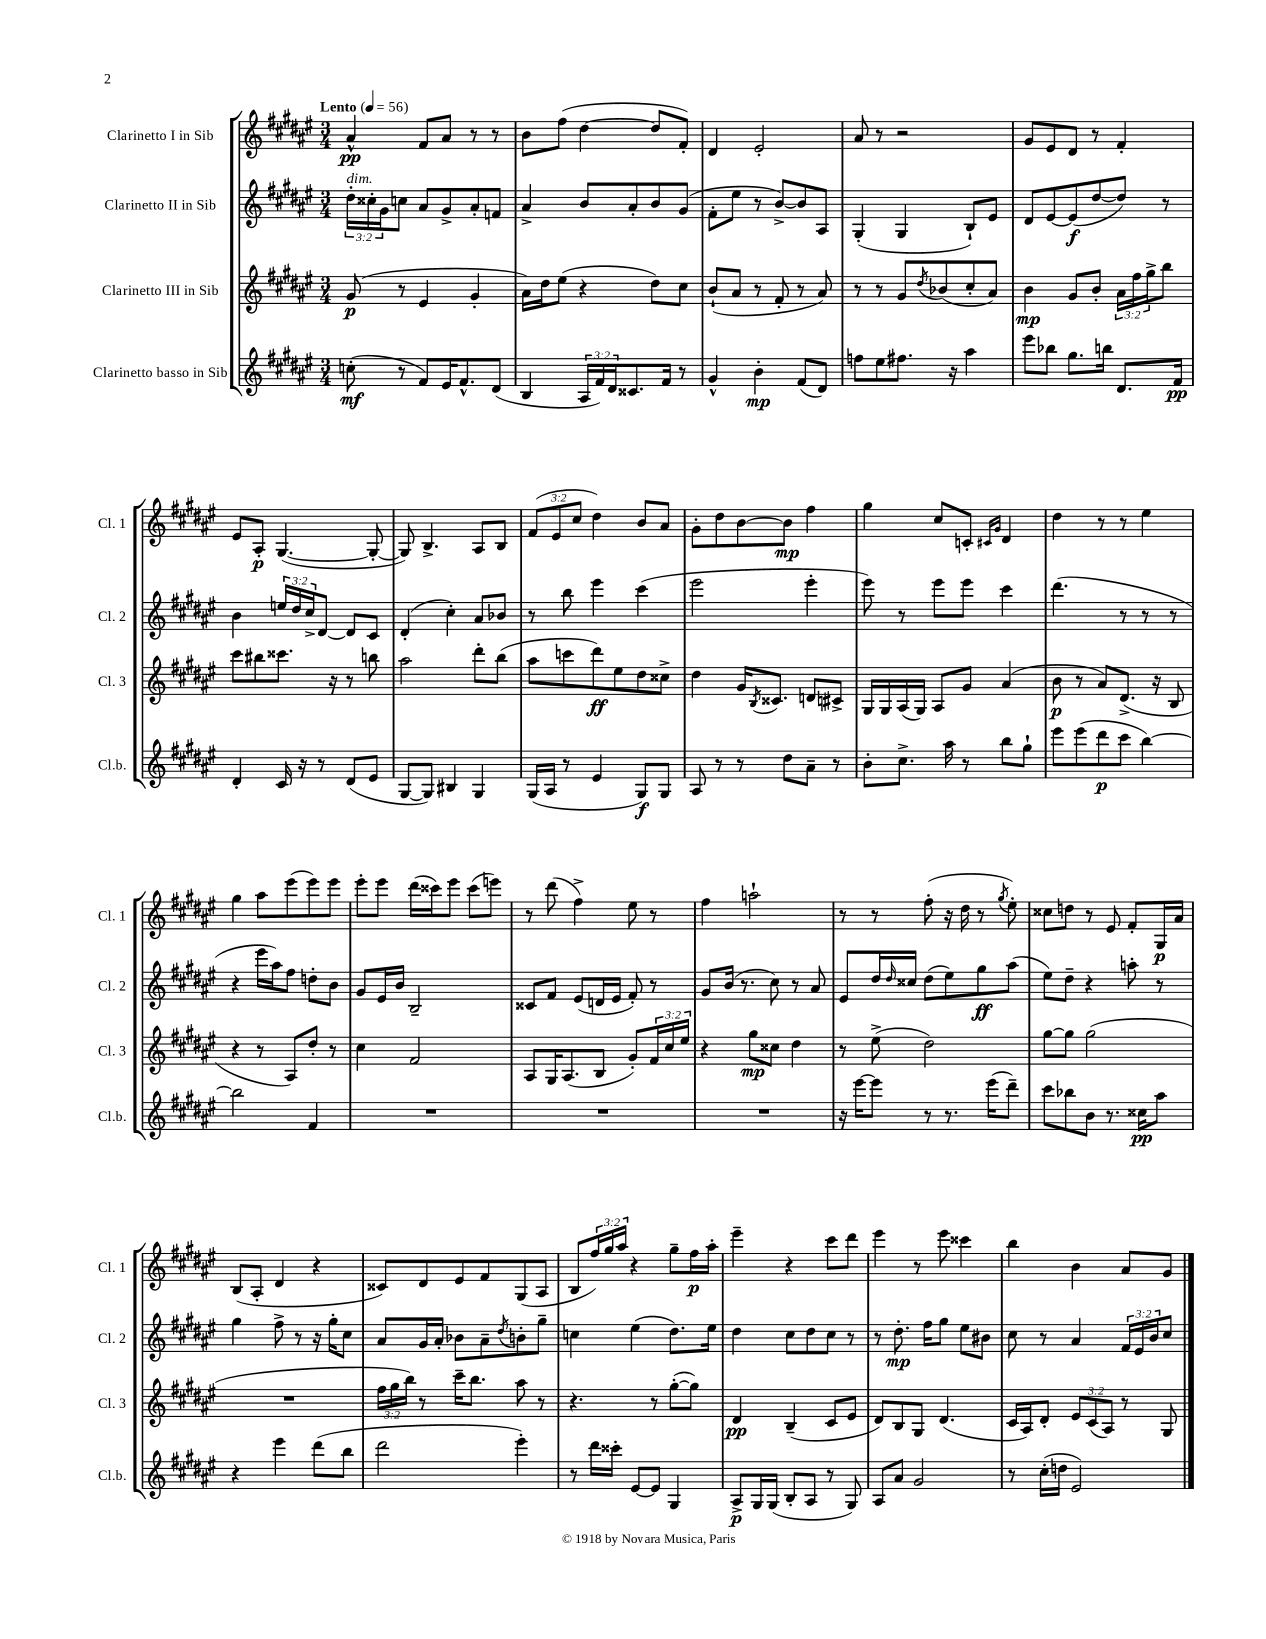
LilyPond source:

<<
\new StaffGroup <<
\new Staff = "s0" \with { instrumentName = "Clarinetto I in Sib" shortInstrumentName = "Cl. 1" } {
    \clef treble \key fis \major \numericTimeSignature \time 3/4 \override Staff.TupletNumber.text = #tuplet-number::calc-fraction-text \tempo "Lento" 4 = 56
    ais'4-^\pp fis'8 ais'8 r8 r8 |
    b'8 fis''8( dis''4~ dis''8 fis'8-.) |
    dis'4 eis'2-. |
    ais'8 r8 r2 |
    gis'8 eis'8 dis'8 r8 fis'4-. |
    eis'8 ais8-.\p gis4.~( gis8~-. |
    gis8) b4.-> ais8 b8 |
    \tuplet 3/2 { fis'8( eis'8 cis''8 } dis''4) b'8 ais'8 |
    gis'8-. dis''8 b'8~ b'8\mp fis''4 |
    gis''4 cis''8 c'8-. \grace { cis'16 gis'16 } dis'4 |
    dis''4 r8 r8 eis''4 |
    gis''4 ais''8 eis'''8( eis'''8) eis'''8 |
    eis'''8-. eis'''8 dis'''16( cisis'''16) eis'''8 cisis'''8( e'''8) |
    r8 dis'''8( fis''4->) eis''8 r8 |
    fis''4 a''2-! |
    r8 r8 fis''8-.( r16 dis''16 r8 \acciaccatura { gis''8 } eis''8-.) |
    cisis''8 d''8 r8 eis'8 fis'8-. gis16\p ais'16 |
    b8( ais8-. dis'4 r4 |
    cisis'8) dis'8 eis'8 fis'8 gis8( ais8 |
    b8 \tuplet 3/2 { fis''16) gis''16 ais''16 } r4 gis''8-- fis''16\p ais''16-. |
    eis'''4-- r4 cis'''8 dis'''8 |
    eis'''4 r8 eis'''8 cisis'''4 |
    b''4 b'4 ais'8 gis'8 \bar "|." |
}
\new Staff = "s1" \with { instrumentName = "Clarinetto II in Sib" shortInstrumentName = "Cl. 2" } {
    \clef treble \key fis \major \numericTimeSignature \time 3/4 \override Staff.TupletNumber.text = #tuplet-number::calc-fraction-text
    \tuplet 3/2 { dis''16-.^\markup { \italic "dim." } cisis''16-. gis'16 } c''8 ais'8 gis'8-> ais'8-. f'8 |
    ais'4-> b'8 ais'8-. b'8 gis'8( |
    fis'8-. eis''8 r8 b'8~->) b'8 ais8 |
    gis4-.( gis4 b8-!) eis'8 |
    dis'8 eis'8~ eis'8\f( dis''8~ dis''8) r8 |
    b'4 \tuplet 3/2 { e''16 dis''16 cis''16-> } dis'8~ dis'8 cis'8 |
    dis'4-.( cis''4-.) ais'8 bes'8 |
    r8 b''8 eis'''4 cis'''4( |
    eis'''2 eis'''4-. |
    eis'''8) r8 eis'''8 eis'''8 cis'''4 |
    dis'''4.( r8 r8 r8 |
    r4 eis'''16 ais''16) fis''8 d''8-. b'8 |
    gis'8 eis'16 b'16 b2-- |
    cisis'8 fis'8 eis'8( d'16 eis'16 fis'8-.) r8 |
    gis'8 b'16( r8. cis''8) r8 ais'8 |
    eis'8 dis''16 \grace { dis''16 } cisis''16 dis''8( eis''8) gis''8\ff ais''8( |
    eis''8) dis''8-- r4 a''8-. r8 |
    gis''4 fis''8-> r8 r16 gis''16-. cis''8 |
    ais'8 gis'16 ais'16-. bes'8 ais'8-- \acciaccatura { dis''8 } b'8-. gis''8-- |
    c''4 eis''4( dis''8.) eis''16 |
    dis''4 cis''8 dis''8 cis''8 r8 |
    r8 dis''8.-.\mp fis''16 gis''8 eis''8 bis'8 |
    cis''8 r8 ais'4 \tuplet 3/2 { fis'16 eis'16 b'16 } cis''8 \bar "|." |
}
\new Staff = "s2" \with { instrumentName = "Clarinetto III in Sib" shortInstrumentName = "Cl. 3" } {
    \clef treble \key fis \major \numericTimeSignature \time 3/4 \override Staff.TupletNumber.text = #tuplet-number::calc-fraction-text
    gis'8\p( r8 eis'4 gis'4-. |
    ais'16) dis''16 eis''8( r4 dis''8) cis''8 |
    b'8-!( ais'8 r8 fis'8-. r8 ais'8) |
    r8 r8 gis'8 \acciaccatura { dis''8 } bes'8( cis''8-. ais'8) |
    b'4\mp gis'8 b'8-. \tuplet 3/2 { ais'16 fis''16 gis''16-> } b''8 |
    cis'''8 bis''8 cisis'''8. r16 r8 b''8 |
    ais''2 dis'''8-. b''8( |
    ais''8 c'''8 dis'''8\ff) eis''8 dis''8 cisis''8-> |
    dis''4 gis'16 \acciaccatura { b8 } cisis'8. d'8 cis'8-> |
    gis16 gis16 ais16( gis16) ais8 gis'8 ais'4( |
    b'8\p r8 ais'8) dis'8.->( r16 b8 |
    r4 r8 ais8) dis''8-. r8 |
    cis''4 fis'2 |
    ais8 gis16 ais8.( b8 gis'8-.) \tuplet 3/2 { fis'16 cis''16 eis''16 } |
    r4 gis''8\mp cisis''8 dis''4 |
    r8 eis''8->( dis''2) |
    gis''8~ gis''8 gis''2( |
    R2. |
    \tuplet 3/2 { fis''16 gis''16 b''16) } r8 cis'''16-- b''8. ais''8 r8 |
    r4. r8 gis''8~-.( gis''8) |
    dis'4\pp b4--( cis'8 eis'8 |
    dis'8) b8 gis8 dis'4.( |
    cis'16 ais16) dis'8-. \tuplet 3/2 { eis'8 cis'8( ais8) } r8 gis8 \bar "|." |
}
\new Staff = "s3" \with { instrumentName = "Clarinetto basso in Sib" shortInstrumentName = "Cl.b." } {
    \clef treble \key fis \major \numericTimeSignature \time 3/4 \override Staff.TupletNumber.text = #tuplet-number::calc-fraction-text
    c''8-.\mf( r8 fis'8) eis'16 fis'8.-^ dis'8( |
    b4 \tuplet 3/2 { ais16 fis'16) dis'16 } cisis'8. fis'16 r8 |
    gis'4-^ b'4-.\mp fis'8( dis'8) |
    f''8 eis''8 fis''8. r16 ais''4 |
    eis'''8 bes''8 gis''8. b''16 dis'8. fis'16\pp |
    dis'4-. cis'16 r16 r8 dis'8( eis'8 |
    gis8~ gis8) bis4 gis4 |
    gis16( ais16 r8 eis'4 gis8\f) gis8 |
    ais8 r8 r8 dis''8 ais'8-- r8 |
    b'8-. cis''8.-> ais''16 r8 b''8 gis''8-! |
    eis'''8 eis'''8( dis'''8\p cis'''8 b''4~) |
    b''2 fis'4 |
    R2. |
    R2. |
    R2. |
    r16 eis'''16~ eis'''8 r8 r8. eis'''16( dis'''8--) |
    cis'''8 bes''8 b'8 r8. cisis''16\pp ais''8 |
    r4 eis'''4 dis'''8( b''8 |
    dis'''2 eis'''4-.) |
    r8 dis'''16 cisis'''16-. eis'8~ eis'8 gis4 |
    ais8->\p gis16 gis16( b8-. ais8 r8 gis8) |
    ais8 ais'8 gis'2 |
    r8 cis''16-.( d''16 eis'2) \bar "|." |
}
>>
>>
\layout { \context { \Score \remove "Bar_number_engraver" } }
